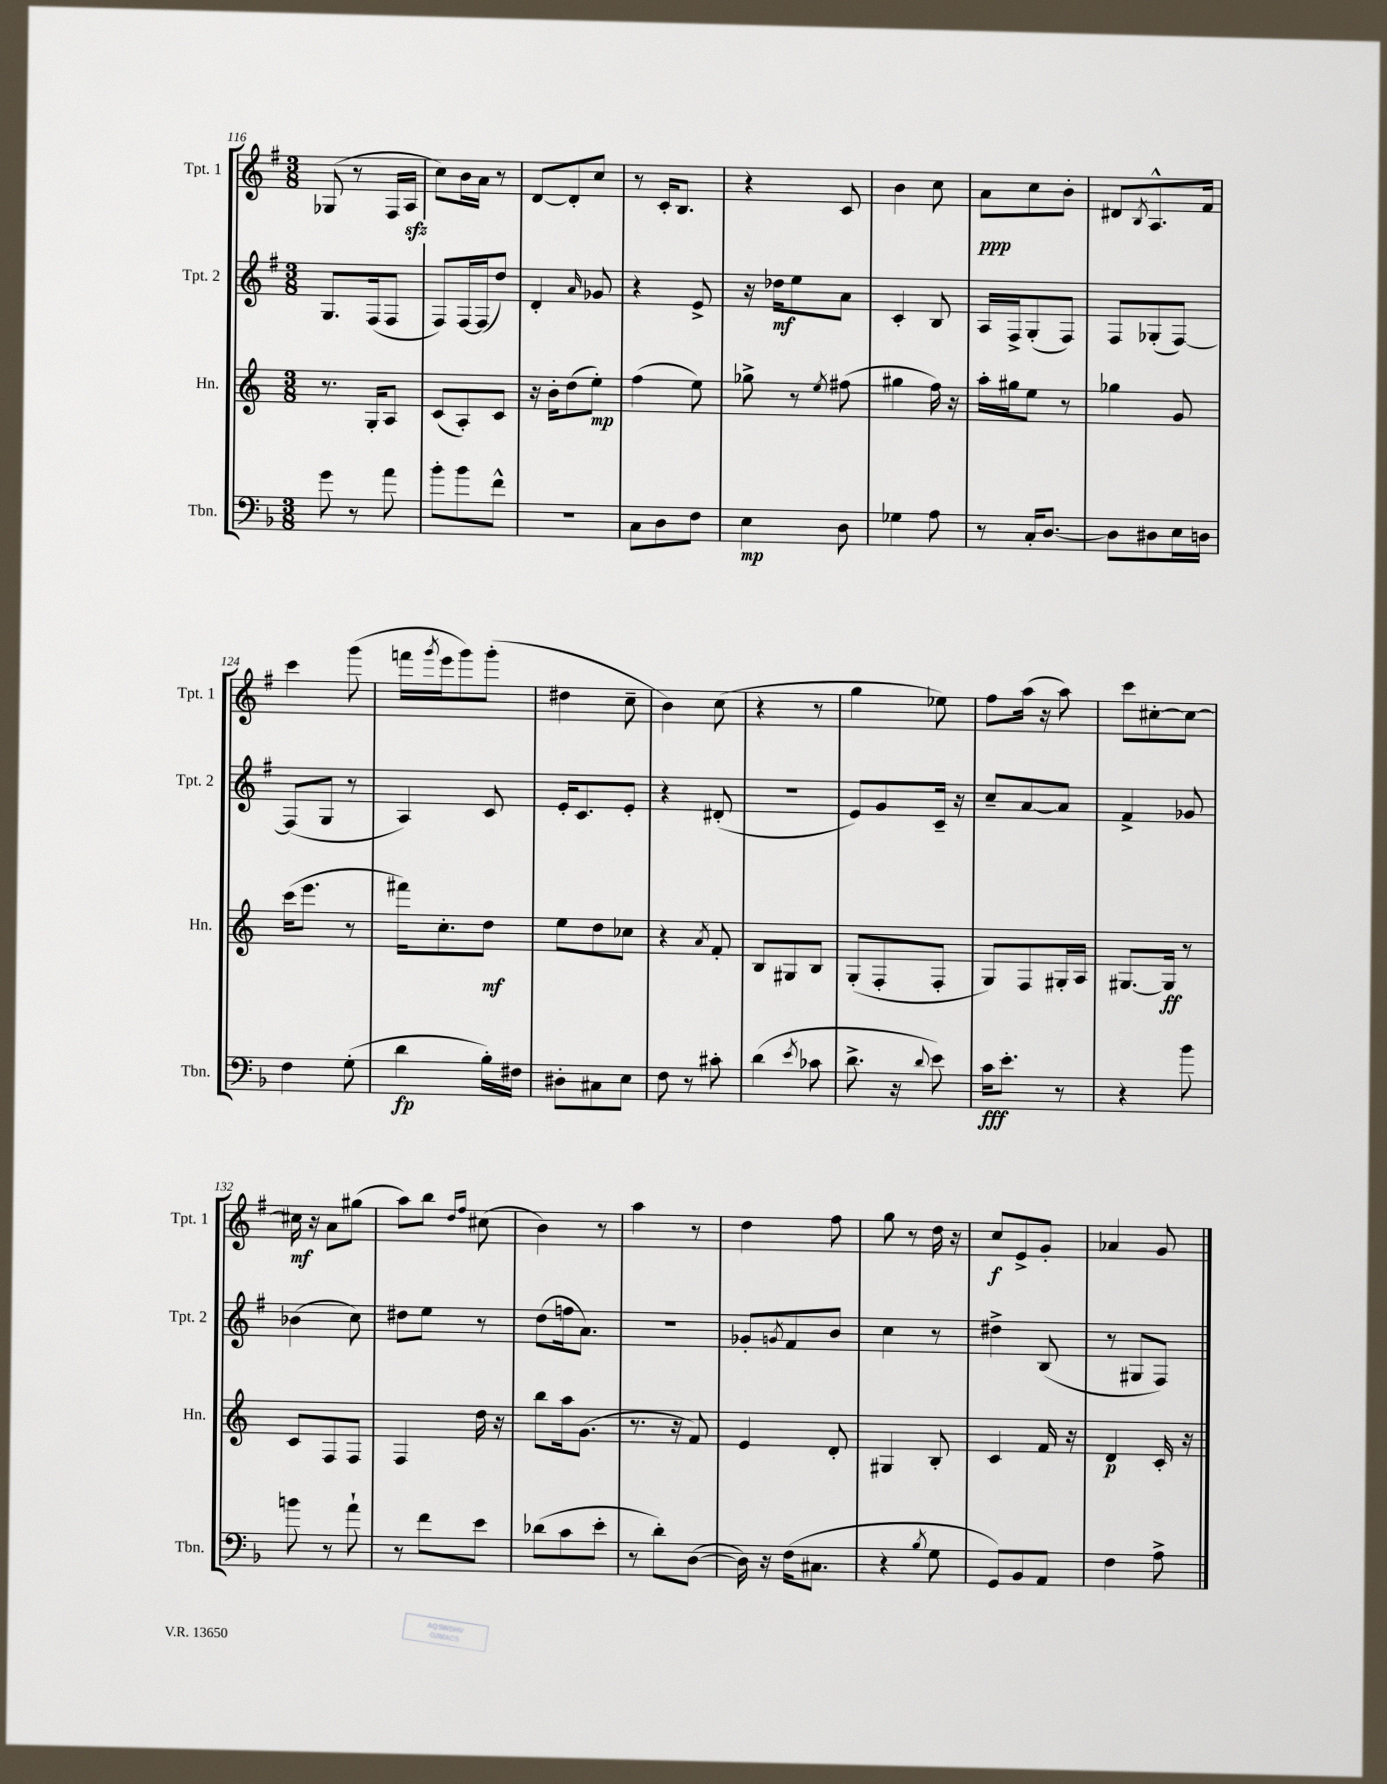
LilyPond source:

<<
\new StaffGroup <<
\new Staff = "s0" \with { instrumentName = "Tpt. 1" shortInstrumentName = "Tpt. 1" } {
    \clef treble \key g \major \numericTimeSignature \time 3/8
    ges8( r8 fis16 a16\sfz |
    c''8) b'16 a'16 r8 |
    d'8~ d'8-. c''8 |
    r8 c'16-. b8. |
    r4 c'8 |
    b'4 c''8 |
    a'8\ppp c''8 b'8-. |
    dis'8 \acciaccatura { b8 } a8.-^ fis'16 |
    c'''4 g'''8( |
    f'''16 \acciaccatura { g'''8 } e'''16 g'''8) g'''8-.( |
    dis''4 c''8-- |
    b'4) c''8( |
    r4 r8 |
    g''4 ees''8) |
    fis''8 a''16( r16 a''8) |
    c'''8 cis''8~-. cis''8~ |
    cis''16\mf r16 a'8 gis''8( |
    a''8) b''8 \grace { d''16 fis''16 } cis''8( |
    b'4) r8 |
    a''4 r8 |
    d''4 fis''8 |
    g''8 r8 d''16 r16 |
    c''8\f e'8-> g'8-. |
    aes'4 g'8 \bar "|." |
}
\new Staff = "s1" \with { instrumentName = "Tpt. 2" shortInstrumentName = "Tpt. 2" } {
    \clef treble \key g \major \numericTimeSignature \time 3/8
    g8. fis16( fis8 |
    fis8) fis16~ fis16( d''8) |
    d'4-. \grace { a'16 } ges'8 |
    r4 e'8-> |
    r16 des''16\mf e''8 a'8 |
    c'4-. b8 |
    a16 fis16-> g8-.( fis8) |
    fis8 ges8-.( fis8~) |
    fis8( g8 r8 |
    a4) c'8 |
    e'16-. c'8. e'8-. |
    r4 dis'8-.( |
    R4. |
    e'8) g'8 c'16-- r16 |
    c''8-- a'8~ a'8 |
    fis'4-> ges'8 |
    bes'4( c''8) |
    dis''8 e''8 r8 |
    d''8( f''16 a'8.) |
    R4. |
    ges'8-. \acciaccatura { g'8 } fis'8 b'8 |
    c''4 r8 |
    dis''4-> b8( |
    r8 gis8 fis8) \bar "|." |
}
\new Staff = "s2" \with { instrumentName = "Hn." shortInstrumentName = "Hn." } {
    \clef treble \key c \major \numericTimeSignature \time 3/8
    r8. g16-. a8 |
    c'8( a8-.) c'8 |
    r16 b'16-. d''8( e''8-.\mp) |
    f''4( e''8) |
    ges''8-> r8 \acciaccatura { e''8 } fis''8( |
    gis''4 f''16) r16 |
    a''16-. gis''16 e''8 r8 |
    ges''4 g'8 |
    c'''16( e'''8. r8 |
    fis'''16) c''8.-. d''8\mf |
    e''8 d''8 ces''8 |
    r4 \acciaccatura { a'8 } f'8-. |
    b8 gis8 b8 |
    g8-.( f8-. f8-. |
    g8) f8 gis16-. a16 |
    gis8.~ gis16\ff r8 |
    c'8 f8 f8 |
    f4 d''16 r16 |
    b''8 a''16 g'8.( |
    r8. r16 f'8) |
    e'4 d'8-. |
    gis4 b8-. |
    c'4 f'16 r16 |
    d'4\p c'16-. r16 \bar "|." |
}
\new Staff = "s3" \with { instrumentName = "Tbn." shortInstrumentName = "Tbn." } {
    \clef bass \key f \major \numericTimeSignature \time 3/8
    g'8 r8 a'8 |
    bes'8-. bes'8 f'8-^ |
    R4. |
    c8 d8 f8 |
    e4\mp d8 |
    ges4 a8 |
    r8 c16-. d8.~ |
    d8 dis8 e16 d16 |
    f4 g8-.( |
    d'4\fp bes16-.) fis16 |
    dis8-. cis8 e8 |
    f8 r8 cis'8-. |
    d'4( \acciaccatura { e'8 } ces'8 |
    d'8.-> r16 \appoggiatura { d'8 } e'8) |
    c'16\fff e'8.-. r8 |
    r4 bes'8 |
    b'8 r8 a'8-! |
    r8 f'8 e'8 |
    des'8( c'8 e'8-. |
    r8 d'8-.) d8~( |
    d16) r16 f16( cis8. |
    r4 \acciaccatura { bes8 } g8 |
    g,8) bes,8 a,8 |
    f4 a8-> \bar "|." |
}
>>
>>
\layout { \context { \Score currentBarNumber = #116 } }
